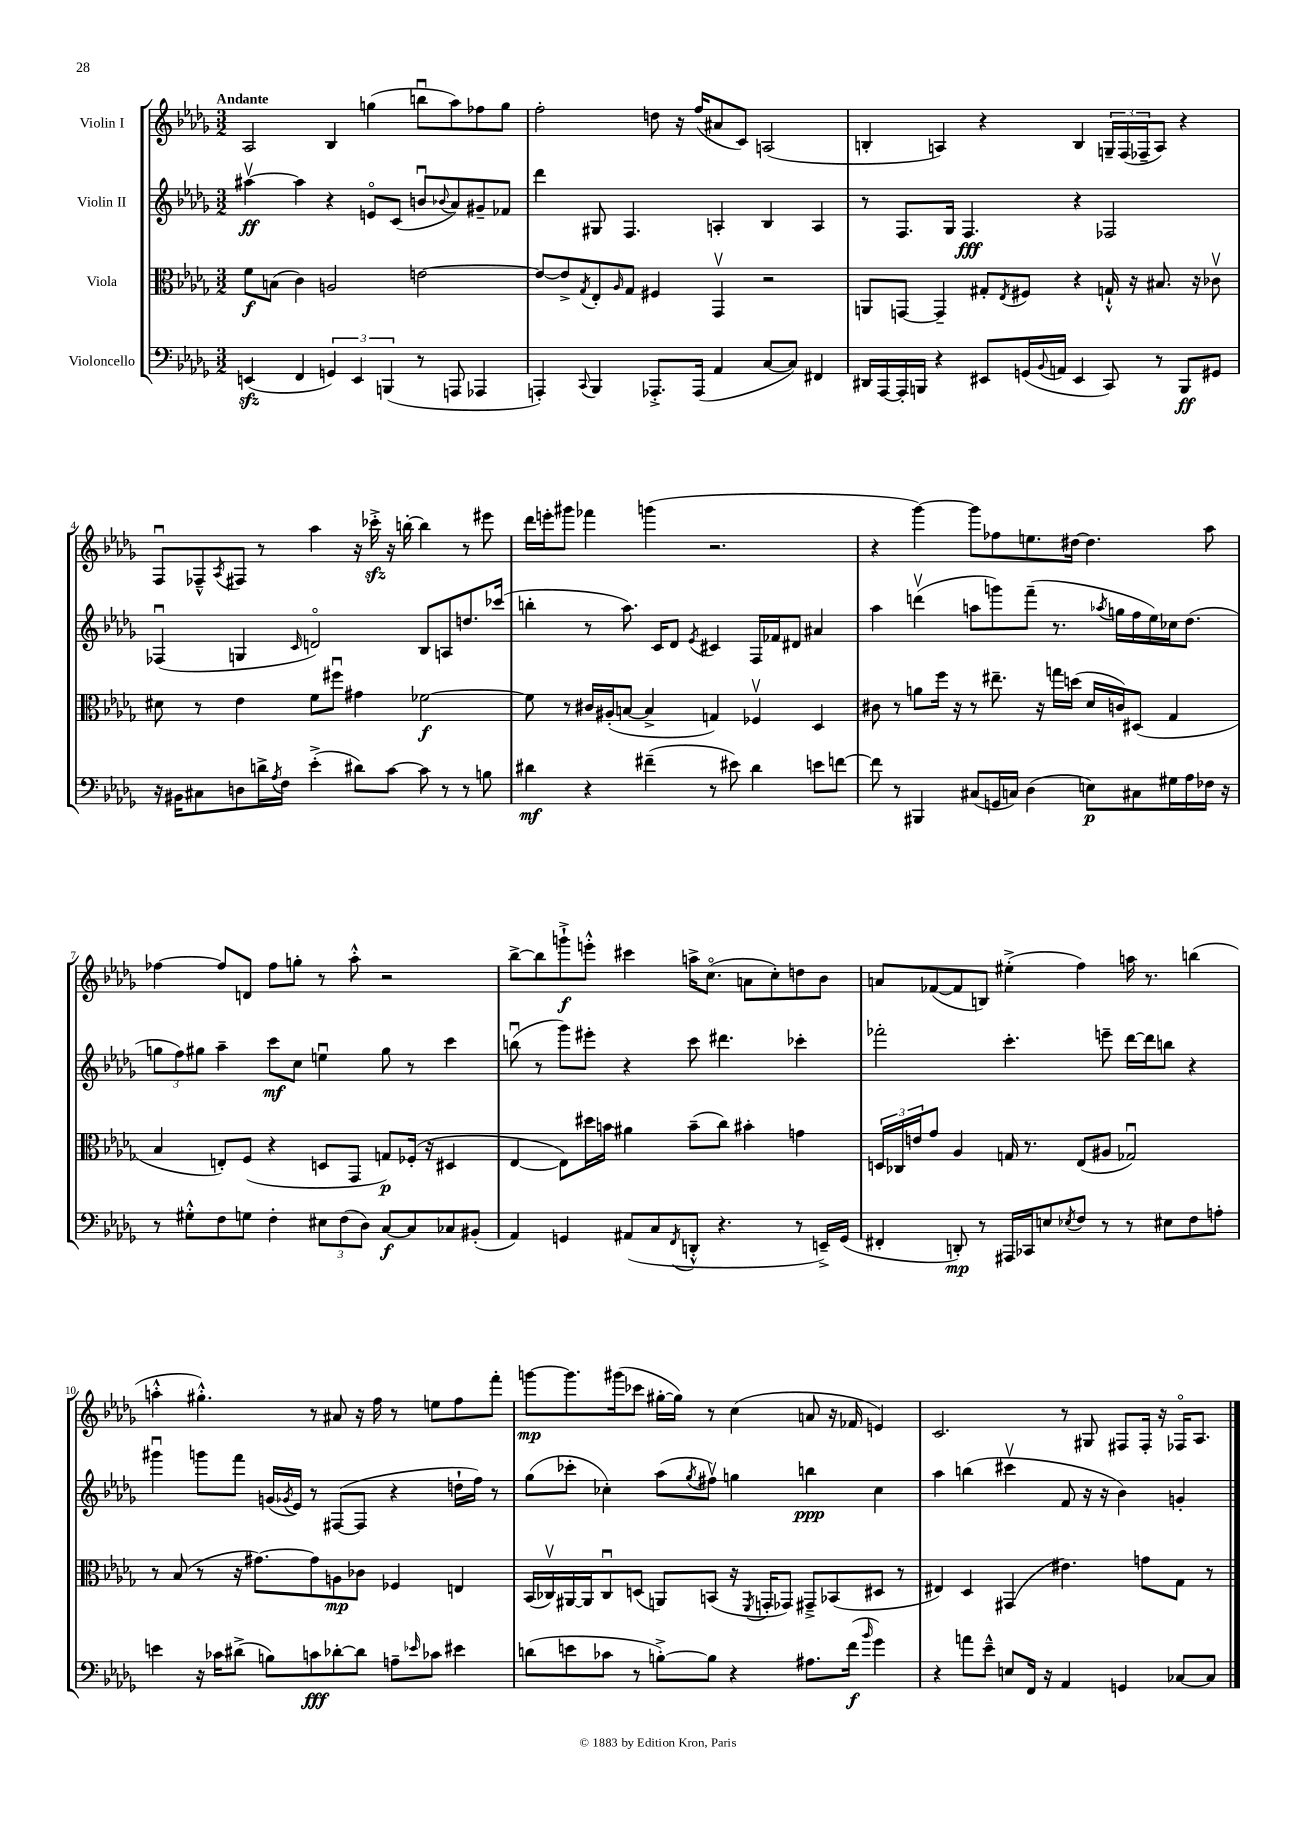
<<
\new StaffGroup <<
\new Staff = "s0" \with { instrumentName = "Violin I" } {
    \clef treble \key des \major \numericTimeSignature \time 3/2 \tempo "Andante"
    aes2 bes4 g''4( b''8\downbow aes''8) fes''8 g''8 |
    f''2-. d''8 r16 f''16( ais'8 c'8) a2( |
    b4-. a4) r4 b4 \tuplet 3/2 { g16-- f16( fes16-- } a8) r4 |
    f8\downbow fes8---^ \acciaccatura { aes8 } fis8 r8 aes''4 r16 ces'''16-.->\sfz r16 b''16~-. b''4 r8 eis'''8 |
    des'''16 e'''16-. gis'''8 fes'''4 g'''4( r2. |
    r4 ges'''4~) ges'''8 fes''8 e''8. dis''16~ dis''4. aes''8 |
    fes''4~ fes''8 d'8 fes''8 g''8-. r8 aes''8-.-^ r2 |
    bes''8~-> bes''8 g'''8-!->\f e'''8-.-^ cis'''4 a''16-> c''8.\flageolet( a'8 c''8-.) d''8 bes'8 |
    a'8 fes'8~( fes'8 b8) eis''4-.->( f''4) a''16 r8. b''4( |
    a''4-.-^ gis''4.-.-^) r8 ais'8 r16 f''16 r8 e''8 f''8 f'''8-. |
    g'''8~\mp g'''8. gis'''16( ces'''8 gis''16~-. gis''16) r8 c''4( a'8 r16 fes'16 e'4) |
    c'2. r8 gis8 fis8 fis16-. r16 fes16\flageolet aes8. \bar "|." |
}
\new Staff = "s1" \with { instrumentName = "Violin II" } {
    \clef treble \key des \major \numericTimeSignature \time 3/2
    ais''4~\upbow\ff ais''4 r4 e'8\flageolet c'8( b'8\downbow \appoggiatura { bes'8 } aes'8) gis'8-- fes'8 |
    des'''4 gis8 f4. a4-. bes4 a4 |
    r8 f8. ges16 f4.\fff r4 fes2 |
    fes4\downbow( g4 \grace { c'16 } d'2\flageolet) bes8 a8 d''8. ces'''16( |
    b''4-. r8 aes''8.) c'16 des'8 \acciaccatura { ees'8 } cis'4 f16 fes'16 dis'8 ais'4 |
    aes''4 d'''4\upbow( a''8 g'''8) f'''8--( r8. \acciaccatura { aes''8 } g''16 f''16 ees''16) ces''16 des''8.( |
    \tuplet 3/2 { g''8 f''8) gis''8 } aes''4-- c'''8\mf c''8 e''4\downbow gis''8 r8 c'''4 |
    b''8\downbow( r8 ges'''8) eis'''8-. r4 c'''8 dis'''4. ces'''4-. |
    fes'''2-. c'''4.-. e'''8-- des'''16~ des'''16 b''8 r4 |
    gis'''4\downbow g'''8 f'''8 g'16( \acciaccatura { ges'8 } ees'16) r8 fis8~( fis8 r4 d''16-! f''16) r8 |
    ges''8( ces'''8-. ces''4-.) aes''8( \acciaccatura { ges''8 } fis''8\upbow) g''4 b''4\ppp ces''4 |
    aes''4 b''4( cis'''4\upbow f'8 r16 r16 bes'4) g'4-. \bar "|." |
}
\new Staff = "s2" \with { instrumentName = "Viola" } {
    \clef alto \key des \major \numericTimeSignature \time 3/2
    f'8\f b8( c'4) a2 e'2~ |
    e'8~ e'8-> \acciaccatura { ges8 } ees8-. \grace { aes16 } ges8 fis4 ges,4\upbow r2 |
    a,8 g,8~ g,4-- gis8-. \acciaccatura { ees8 } fis8 r4 g16-!-^ r16 bis8. r16 ces'8\upbow |
    dis'8 r8 ees'4 f'8 fis''8\downbow gis'4 fes'2~\f |
    fes'8 r8 cis'16 ais16-.( b8~ b4-> g4) fes4\upbow des4 |
    cis'8 r8 a'8 f''16 r16 r8 eis''8.-- r16 g''16 d''16( des'16 c'16) dis8( ges4 |
    bes4 e8-.) f8( r4 d8 ges,8 g8\p) fes16-.( r16 dis4 |
    ees4~ ees8) dis''16 b'16 ais'4 b'8--( c''8) bis'4-. g'4 |
    \tuplet 3/2 { d16 ces16 e'16 } ges'8 aes4 g16 r8. ees8( ais8 ges2\downbow) |
    r8 bes8( r8 r16 gis'8.~) gis'8 a8\mp ces'8 fes4 e4 |
    bes,16( ces16\upbow) ais,16~ ais,16 ces8\downbow d8( a,8) b,8( r16 \acciaccatura { f,8 } g,16-. ges,8) gis,8---> bes,8( dis8 r8 |
    eis4) des4 gis,4( eis'4.) g'8 ges8 r8 \bar "|." |
}
\new Staff = "s3" \with { instrumentName = "Violoncello" } {
    \clef bass \key des \major \numericTimeSignature \time 3/2
    e,4\sfz( f,4 \tuplet 3/2 { g,4) e,4 b,,4( } r8 a,,8 aes,,4 |
    a,,4-.) \appoggiatura { c,8 } bes,,4 aes,,8.-.-> aes,,16( aes,4 c8~ c8) fis,4 |
    dis,16 aes,,16~ aes,,16-. b,,16 r4 eis,8 g,16( \appoggiatura { bes,8 } a,16 eis,4 c,8) r8 b,,8\ff gis,8 |
    r16 bis,16 cis8 d8 d'16-> \acciaccatura { aes8 } f16 ees'4-.->( dis'8) c'8~ c'8 r8 r8 b8 |
    dis'4\mf r4 fis'4--( r8 eis'8) dis'4 e'8 f'8~ |
    f'8 r8 bis,,4 cis8( g,16 c16) des4( e8\p) cis8 gis16 aes16 fes16 r16 |
    r8 gis8-.-^ f8 g8 f4-. \tuplet 3/2 { eis8 f8( des8) } c8~\f c8 ces8 bis,8-.( |
    aes,4) g,4 ais,8( c8 \acciaccatura { f,8 } d,8-.-^ r4. r8 e,16--->) g,16( |
    fis,4-. d,8-.\mp) r8 ais,,16 ces,16 e8 \acciaccatura { ees8 } f8 r8 r8 eis8 f8 a8-. |
    e'4 r16 ces'16 dis'8->( b8) c'8\fff des'8~-. des'8 a8-- \grace { ees'16 } ces'8 eis'4 |
    d'8( e'8 ces'8 r8 b8~-.->) b8 r4 ais8. f'16\f( \grace { bes'16 } ges'4) |
    r4 a'8 ees'8---^ e8 f,16 r16 aes,4 g,4 ces8~ ces8 \bar "|." |
}
>>
>>
